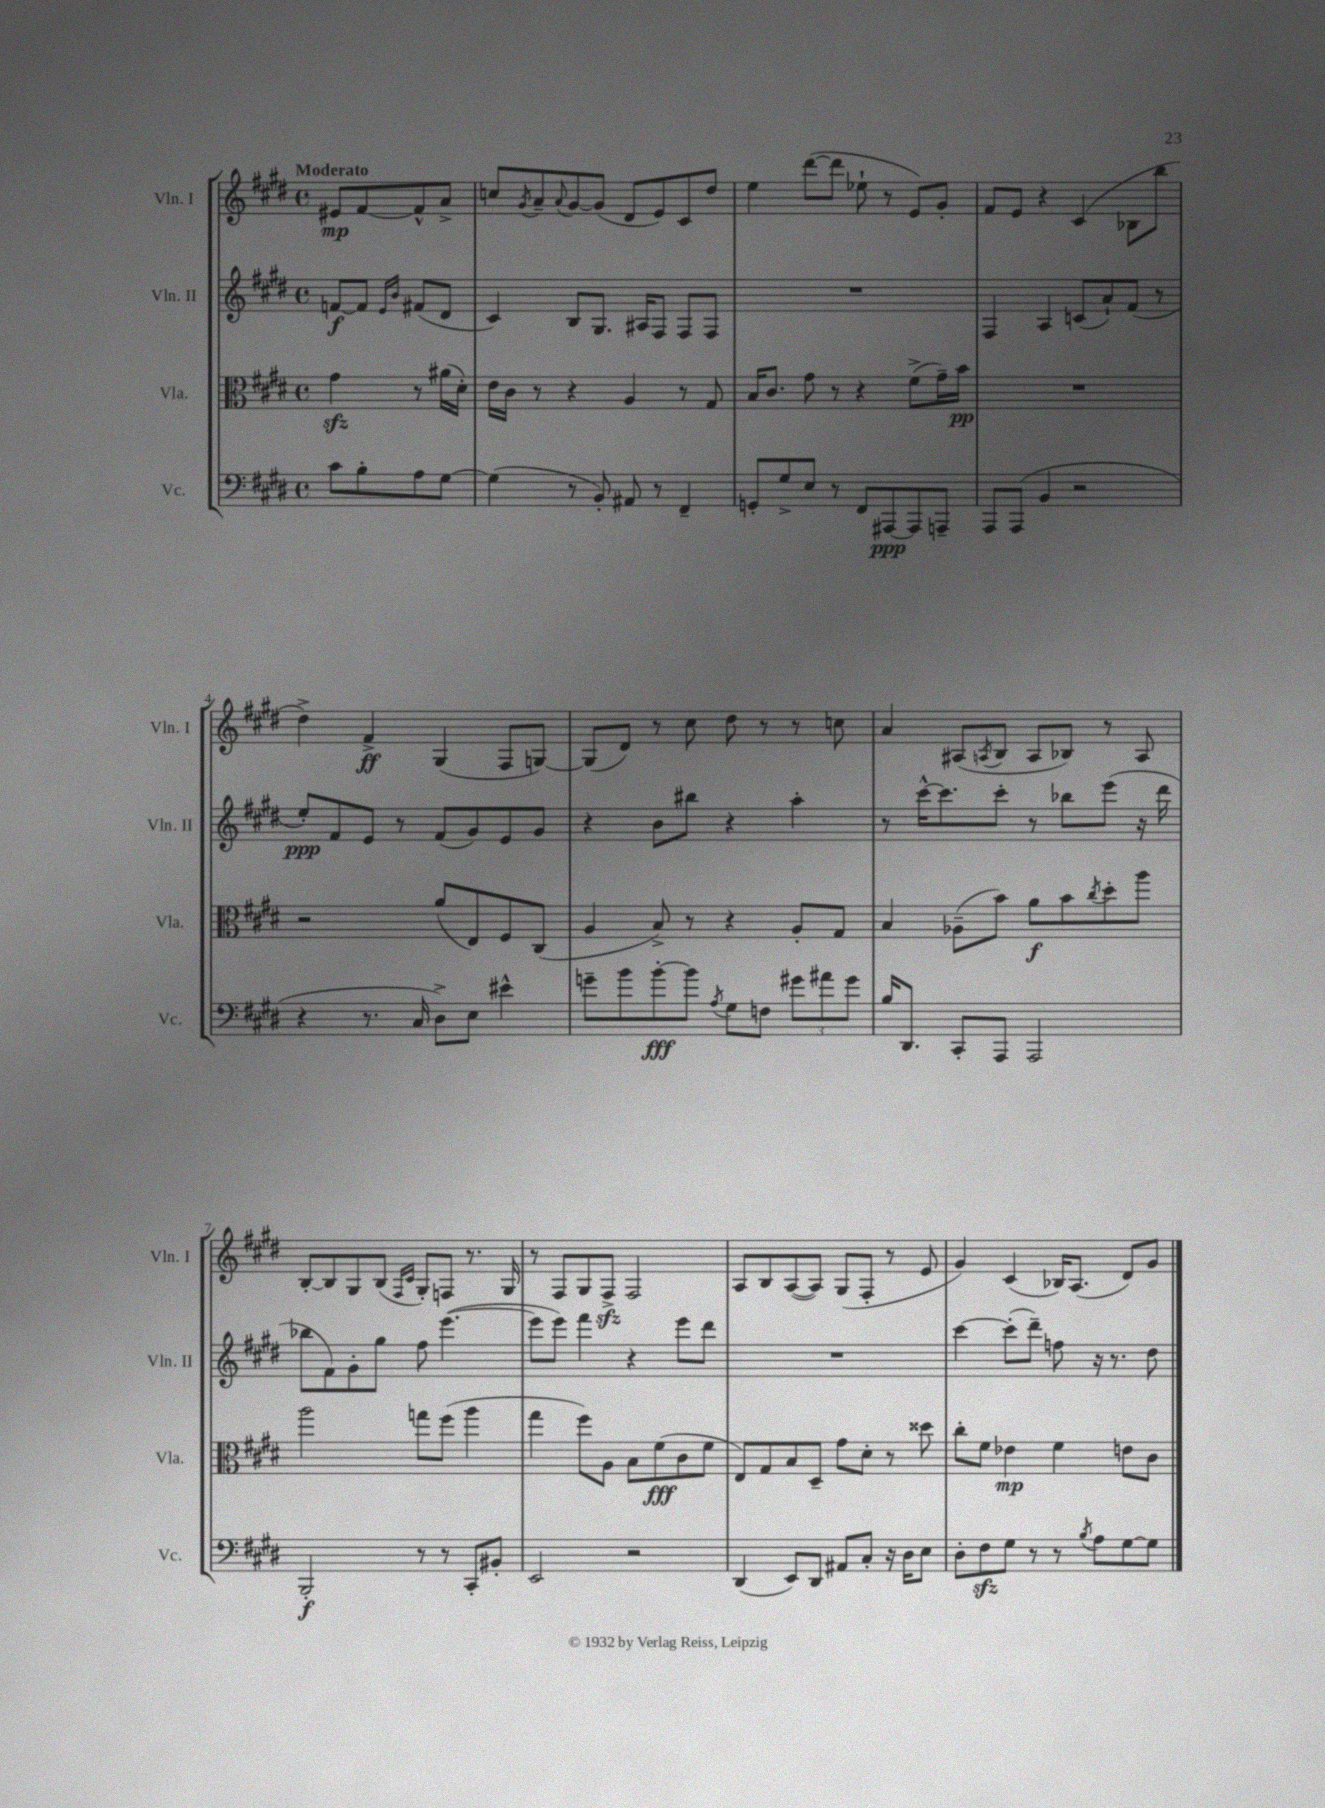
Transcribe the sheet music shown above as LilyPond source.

<<
\new StaffGroup <<
\new Staff = "s0" \with { instrumentName = "Vln. I" shortInstrumentName = "Vln. I" } {
    \clef treble \key e \major \defaultTimeSignature \time 4/4 \partial 2 \tempo "Moderato"
    eis'8\mp fis'8~ fis'8-^ a'8-> |
    c''8 \acciaccatura { gis'8 } a'8-- \appoggiatura { a'8 } gis'8~ gis'8( dis'8 e'8) cis'8 dis''8 |
    e''4 dis'''8~( dis'''8 ees''8-! r8 e'8) gis'8-. |
    fis'8 e'8 r4 cis'4( bes8 b''8 |
    dis''4->) fis'4->\ff gis4( fis8 g8~) |
    g8( dis'8) r8 cis''8 dis''8 r8 r8 c''8 |
    a'4 ais8( \acciaccatura { a8 } b8 a8 bes8) r8 a8 |
    b8~-. b8 gis8 b8( \grace { fis16 cis'16 } gis8-.) f8 r8. gis16 |
    r8 fis8 gis8 fis8->\sfz fis2 |
    a8 b8 a8~( a8) gis8( fis8-. r8 e'8 |
    gis'4) cis'4( bes16) a8.( dis'8) gis'8 \bar "|." |
}
\new Staff = "s1" \with { instrumentName = "Vln. II" shortInstrumentName = "Vln. II" } {
    \clef treble \key e \major \defaultTimeSignature \time 4/4 \partial 2
    f'8~\f f'8 \grace { e'16 b'16 } fis'8( dis'8 |
    cis'4) b8 gis8. ais16 fis8 fis8 fis8 |
    R1 |
    fis4 a4 c'8( a'8-!) fis'8( r8 |
    e''8-.\ppp) fis'8 e'8 r8 fis'8( gis'8) e'8 gis'8 |
    r4 b'8 bis''8 r4 a''4-. |
    r8 cis'''16~-^ cis'''8. cis'''8-. r8 bes''8 e'''8( r16 dis'''16 |
    bes''8 fis'8) gis'8-. gis''8 fis''8 e'''4.~( |
    e'''8 e'''8) fis'''4 r4 e'''8 dis'''8 |
    R1 |
    cis'''4~ cis'''8-.( dis'''8--) f''8 r16 r8. dis''8 \bar "|." |
}
\new Staff = "s2" \with { instrumentName = "Vla." shortInstrumentName = "Vla." } {
    \clef alto \key e \major \defaultTimeSignature \time 4/4 \partial 2
    gis'4\sfz r8 ais'16( dis'16-.) |
    e'16 cis'16 r8 r4 a4 r8 gis8 |
    b16 cis'8. gis'8 r8 r4 fis'8->( gis'16--) b'16\pp |
    R1 |
    r2 a'8( e8) fis8 cis8( |
    a4 b8->) r8 r4 a8-. gis8 |
    b4 aes8--( b'8) a'8\f b'8 \acciaccatura { cis''8 } dis''8-. a''8 |
    a''2 g''8 fis''8( a''4 |
    gis''4 fis''8) a8 b8 fis'8\fff( cis'8 fis'8 |
    e8) gis8 b8 dis8-- gis'8 dis'8-. r8 disis''8 |
    cis''8-. fis'8 ees'4\mp fis'4 e'8 cis'8 \bar "|." |
}
\new Staff = "s3" \with { instrumentName = "Vc." shortInstrumentName = "Vc." } {
    \clef bass \key e \major \defaultTimeSignature \time 4/4 \partial 2
    cis'8 b8-. a8 gis8~ |
    gis4( r8 b,8-.) ais,8 r8 fis,4-- |
    g,8-. gis8-> e8 r8 fis,8 ais,,8~\ppp ais,,8 a,,8-- |
    a,,8 a,,8( b,4 r2 |
    r4 r8. cis16 dis8->) e8 eis'4-^ |
    g'8-- b'8 b'8~-.\fff b'8 \acciaccatura { a8 } gis8 f8 \tuplet 3/2 { gis'8 ais'8 gis'8 } |
    b16 dis,8. cis,8-. a,,8 a,,2 |
    b,,2-.\f r8 r8 cis,8-. bis,8-. |
    e,2 r2 |
    dis,4( e,8) dis,8 ais,8 cis8-. r16 dis16 e8 |
    dis8-. fis8\sfz gis8 r8 r8 \acciaccatura { b8 } a8 gis8~ gis8 \bar "|." |
}
>>
>>
